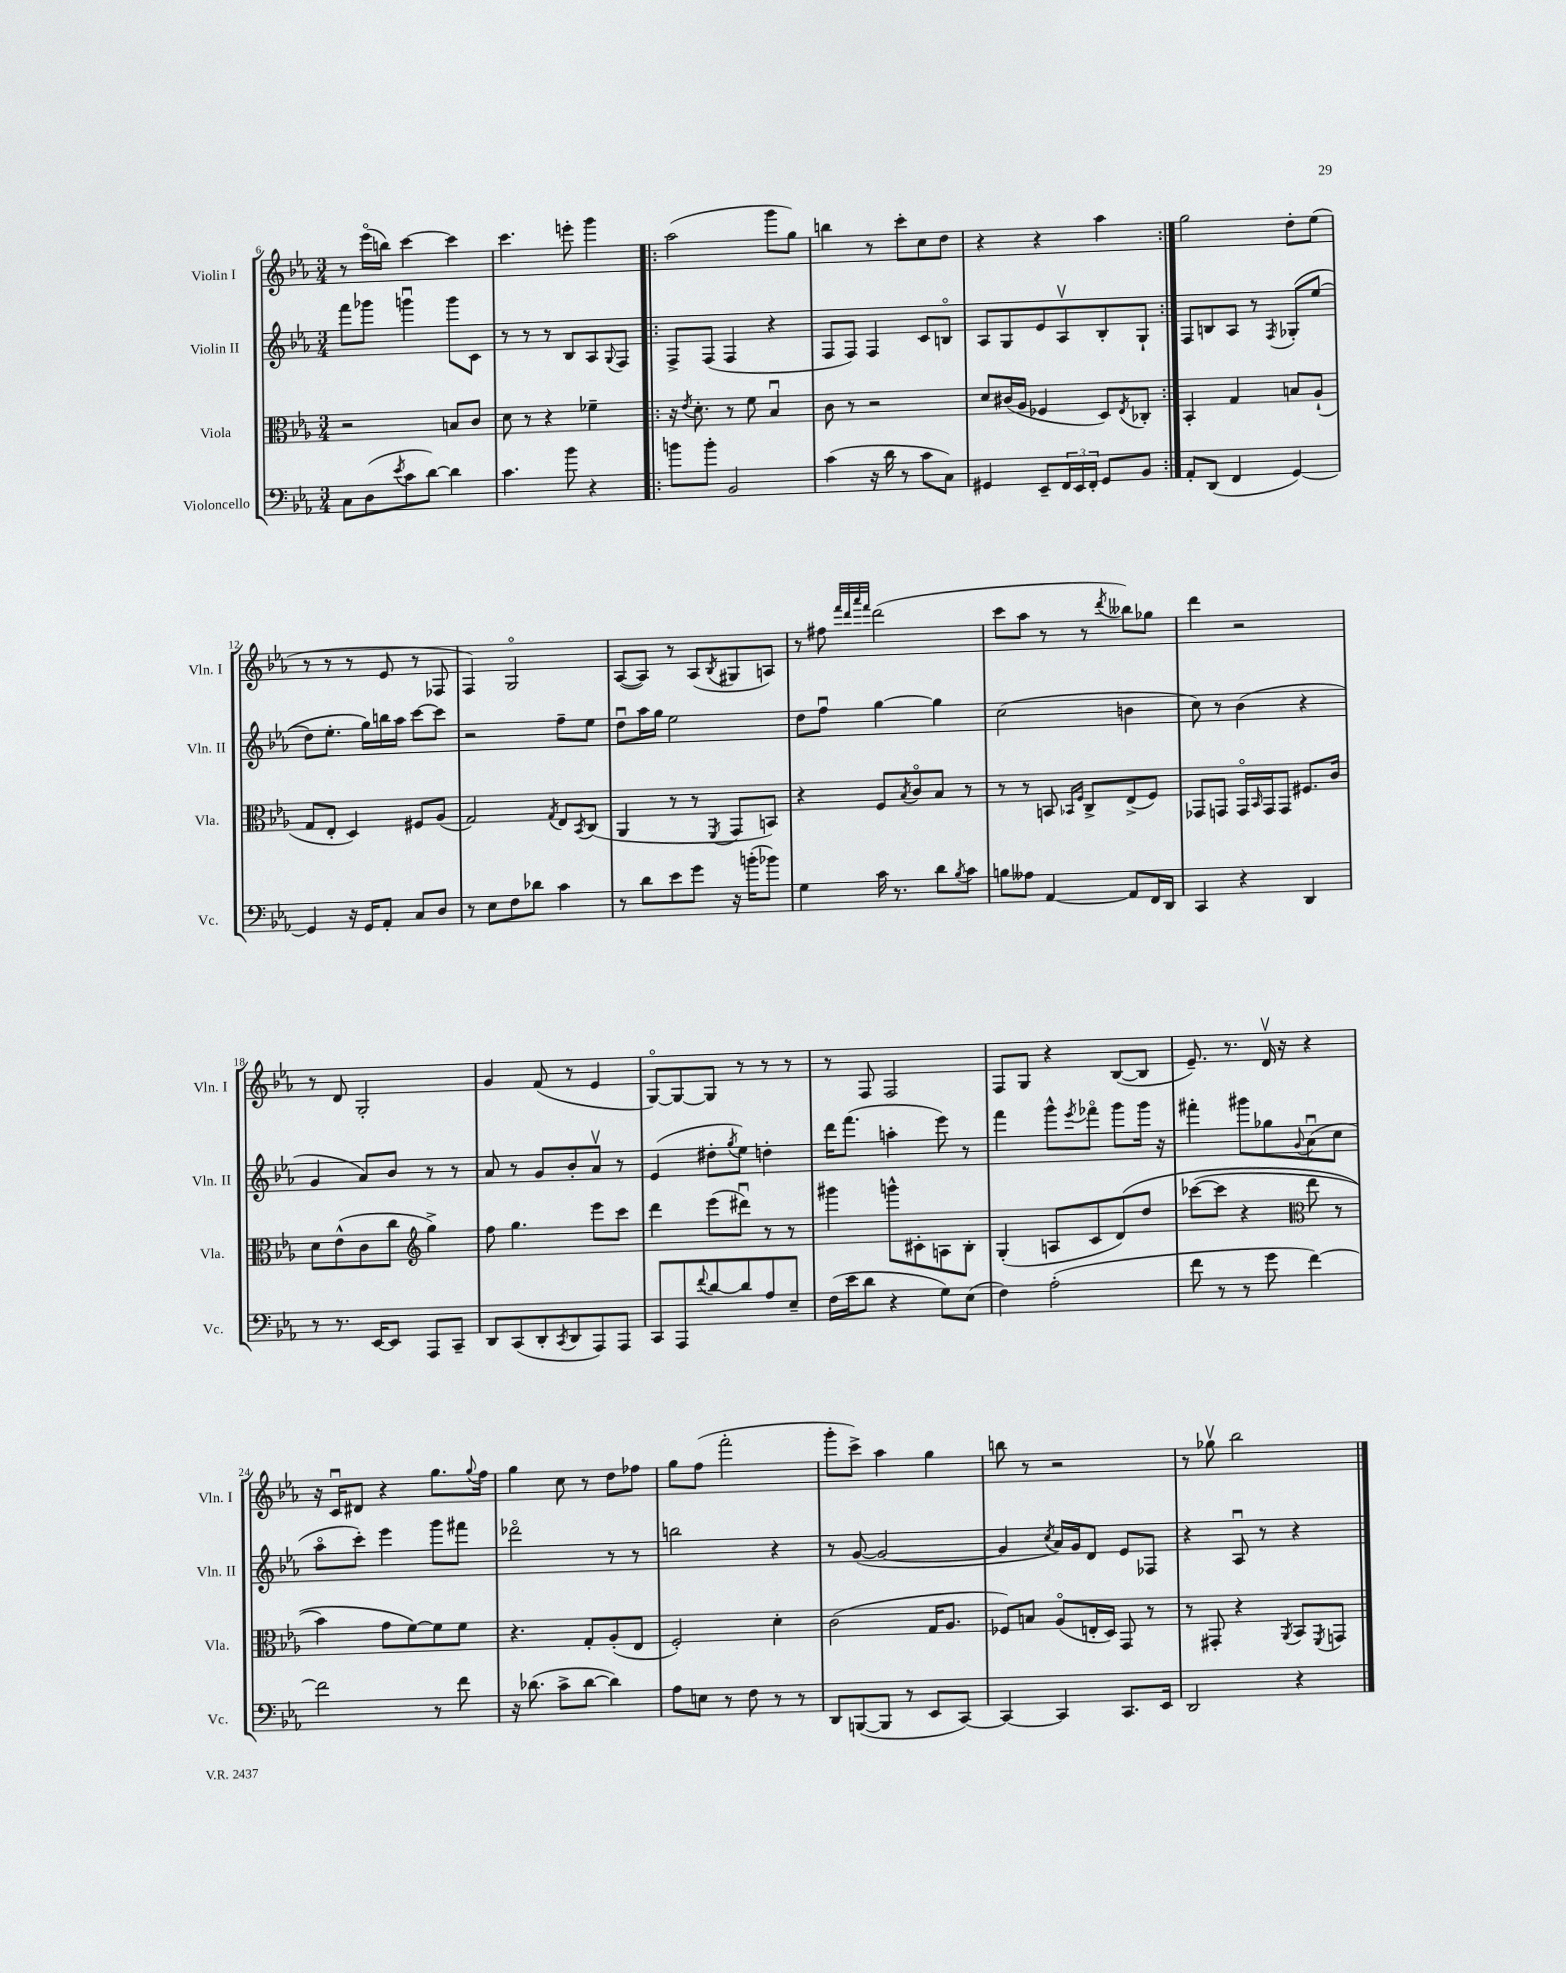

**kern	**kern	**kern	**kern
*part4	*part3	*part2	*part1
*staff4	*staff3	*staff2	*staff1
*I"Violoncello	*I"Viola	*I"Violin II	*I"Violin I
*I'Vc.	*I'Vla.	*I'Vln. II	*I'Vln. I
*clefF4	*clefC3	*clefG2	*clefG2
*k[b-e-a-]	*k[b-e-a-]	*k[b-e-a-]	*k[b-e-a-]
*M3/4	*M3/4	*M3/4	*M3/4
=6	=6	=6	=6
8C\L	2r	8fff\L	8r
(8D\	.	8ggg-X\J	(16eee-\LL
.	.	.	16bbn\JJ)
8qe-/	.	.	.
8c\	.	4gggnu\	[4ccc\
[8d\J)	.	.	.
4d\]	8Bn/L	8ggg\L	4ccc\]
.	8c/J	8c\J	.
=7	=7	=7	=7
4.c\	8d\	8r	4.ccc\
.	8r	8r	.
.	4r	8r	.
8b-\	.	8B-/L	8eeen'\
4r	4f-X~\	8A-/	4ggg\
.	.	8qqG/	.
.	.	8F/J	.
=8!|:	=8!|:	=8!|:	=8!|:
8bn\L	16r	8F^/L	(2aa-\
.	8qe-/	.	.
.	8.d'\	.	.
8b'\J	.	(8F/J	.
2BB-/	8r	4F/	.
.	8f\	.	.
.	4B-u/	4r	8ggg\L
.	.	.	8gg\J)
=9	=9	=9	=9
(4c\	8c\	8F/L	4bbn\
.	8r	8F/J)	.
16r	2r	4F/	8r
16d\	.	.	.
8r	.	.	8ccc'\L
8c\L	.	8c/L	8cc\
8C\J)	.	8Bn/J	8dd\J
=10	=10	=10	=10
4GG#X/	8d/L	8A-/L	4r
.	(16c#X/L	8G/	.
.	16A-/JJ	.	.
8EE-~/L	4F-X/	8e-/	4r
24FF/L	.	8A-v/	.
24EE-/	.	.	.
24FF'/JJ	.	.	.
8GG#/L	8D/L)	8B-'/	4aa-\
.	8qE-/	.	.
8BB-/J	8C-X'/J	8G`/J	.
=11:|!	=11:|!	=11:|!	=11:|!
8AA-'/L	4BB-'/	8F/L	2gg\
(8DD/J	.	8Bn/	.
4FF/	4G/	8A-/J	.
.	.	8r	.
.	.	8qF/	.
[4GG/)	8Bn/L	(8G-X'/L	8dd'\L
.	(8A-`/J	(8ee-/J	(8ee-\J
!!LO:LB:g=z
=12	=12	=12	=12
4GG/]	8G/L	8dd\L)	8r
.	8E-'/J	8.ee-'\J	8r
16r	4D/)	.	8r
16GG/KL	.	16gg\LL)	.
8AA-'/J	.	16bbn\	8e-/
.	.	16aa-\JJ	.
8C/L	8F#X/L	[8ccc\L	8r
8D/J	(8A-/J	8ccc\J]	8F-X/
=13	=13	=13	=13
8r	2G/)	2r	4F/)
8E-\L	.	.	.
8F\	.	.	2G/
8d-X\J	.	.	.
.	8qG/	.	.
4c\	8E-/L	8ff~\L	.
.	8qBB-/	.	.
.	(8C/J	8ee-\J	.
=14	=14	=14	=14
8r	4AA-/	8ddu\L	([8A-/L
8d\L	.	16aa-\L	8A-/J])
.	.	16gg\JJ	.
8e-\	8r	2ee-\	8r
8g\J	8r	.	(8A-/L
.	8qFF/	.	8qB-/
16r	8GG/L	.	8G#X/
(16bn'\KL	.	.	.
8b-X\J)	8BBn/J)	.	8An/J)
=15	=15	=15	=15
4G\	4r	8dd\L	8r
.	.	8ffu\J	8ff#X\
.	.	.	32qqfff/LLL
.	.	.	32qqddd/
.	.	.	32qqaaa-/
.	.	.	32qqfff/JJJ
16c\	8F/L	[4gg\	(2ddd\
8.r	.	.	.
.	8qB-/	.	.
.	8c/	.	.
8d\L	8B-/J	4gg\]	.
8qB-/	.	.	.
8c\J	8r	.	.
=16	=16	=16	=16
8Bn\L	8r	(2cc\	8ccc\L
8A--X\J	8r	.	8aa-\J
[4AA-/	8BBn/	.	8r
.	16qqBB-X/LL	.	.
.	16qqF/JJ	.	.
.	8C^/L	.	8r
.	.	.	8qddd/
8AA-/L]	(8E-^/	4bn\	8bb--X\L)
16FF/L	8F/J)	.	8gg-X\J
16DD/JJ	.	.	.
=17	=17	=17	=17
4CC/	8GG-X/L	8cc\)	4ddd\
.	8GGn/J	8r	.
4r	16GG/LL	(4b-\	2r
.	16qqBB-/	.	.
.	16GG/J	.	.
.	8GG/J	.	.
4DD/	8.F#X/L	4r	.
.	16c/Jk	.	.
!!LO:LB:g=z
=18	=18	=18	=18
8r	8d\L	4g/	8r
8.r	(8e-^^\	.	8d/
.	8c\	8a-/L)	2G'/
[16EE-/KL	.	.	.
8EE-/J]	8cc\J	8b-/J	.
*	*clefG2	*	*
8AAA-/L	4gg^\)	8r	.
8CC~/J	.	8r	.
=19	=19	=19	=19
8DD/L	8ff\	8a-/	4g/
(8CC/	4.gg\	8r	.
8DD'/	.	8g/L	(8f/
8qCC/	.	.	.
8DD/	.	8b-'/	8r
8AAA-/)	8eee-\L	8a-v/J	4e-/
8AAA-/J	8ccc\J	8r	.
=20	=20	=20	=20
8CC/L	4ddd\	(4e-/	[8G/L)
8AAA-/	.	.	8G/_
8qqf/	.	.	.
[8d/	(8eee-\L	8dd#X'\L	8G/J]
.	.	8qgg/	.
8d/]	8ddd#Xu\J)	8ee-\J)	8r
8A-/	8r	4ddn'\	8r
8E-~/J	8r	.	8r
=21	=21	=21	=21
(16F\LL	4ggg#X\	16ddd\KL	8r
16e-\J	.	(8.fff\J	.
8d\J	.	.	8F/
4r	8gggn^^\L	4aan'\	2F/
.	8c#X'\	.	.
8G\L)	8An\	8eee-\)	.
(8E-\J	8B-'\J	8r	.
=22	=22	=22	=22
4F\)	(4G'/	4fff\	8F/L
.	.	.	8G/J
(2A-'\	8An/L	8ggg^^\L	4r
.	.	8qeee-/	.
.	8c/	8fff-X\J	.
.	(8d/)	8ggg\L	([8B-/L
.	8dd/J	16ggg\Jk	8B-/J]
.	.	16r	.
=23	=23	=23	=23
8f\	([8ccc-X\L	4fff#X'\	8.e-~/)
8r	8ccc-\J]	.	.
.	.	.	8.r
8r	4r	8ggg#X\L	.
8g\	.	8gg-X\	16dv/
.	.	.	16r
*	*clefC3	*	*
.	.	8qqg/	.
[4f\)	8ee-\	(8a-u\	4r
.	8r	8cc\J	.
!!LO:LB:g=z
=24	=24	=24	=24
2f\]	4b-\)	8aa-\L	16r
.	.	.	16cu/KL
.	.	8ccc'\J)	8d#X/J
.	8g\L	4eee-\	4r
.	[8f\)	.	.
8r	8f\]	8ggg\L	8.gg\L
8f\	8f\J	8fff#X\J	.
.	.	.	8qqgg/
.	.	.	16ff\Jk
=25	=25	=25	=25
16r	4.r	2ddd-X\	4gg\
(8.d-X\	.	.	.
8c^\L	.	.	8cc\
[8d-\J	8G'/L	.	8r
4d-\])	(8A-'/	8r	8dd\L
.	8E-/J	8r	8ff-X\J
=26	=26	=26	=26
8A-\L	2F'/)	2bbn\	8gg\L
8En\J	.	.	(8ff\J
8r	.	.	2fff'\
8F\	.	.	.
8r	4d'\	4r	.
8r	.	.	.
=27	=27	=27	=27
8DD/L	(2c\	8r	8ggg'\L
([8BBBn/	.	([8g/	8ccc^\J)
8BBB/J]	.	2g/_	4aa-\
8r	.	.	.
8EE-/L	16G/KL	.	4gg\
.	8.A-/J	.	.
[8CC/J)	.	.	.
=28	=28	=28	=28
4CC/_	8F-X/L)	4g/]	8bbn\
.	8Bn/J	.	8r
.	.	8qcc/	.
4CC/]	(8A-/L	16a-/LL)	2r
.	.	16g/J	.
.	16En'/L	8d/J	.
.	16D/JJ)	.	.
8.CC/L	8GG/	8e-/L	.
.	8r	8F-X/J	.
16EE-/Jk	.	.	.
=29	=29	=29	=29
2DD/	8r	4r	8r
.	8GG#X'/	.	8gg-Xv\
.	4r	8A-u/	2bb-\
.	.	8r	.
.	8qAA-/	.	.
4r	8BB-/L	4r	.
.	8qFF/	.	.
.	8GGn/J	.	.
==	==	==	==
*-	*-	*-	*-
